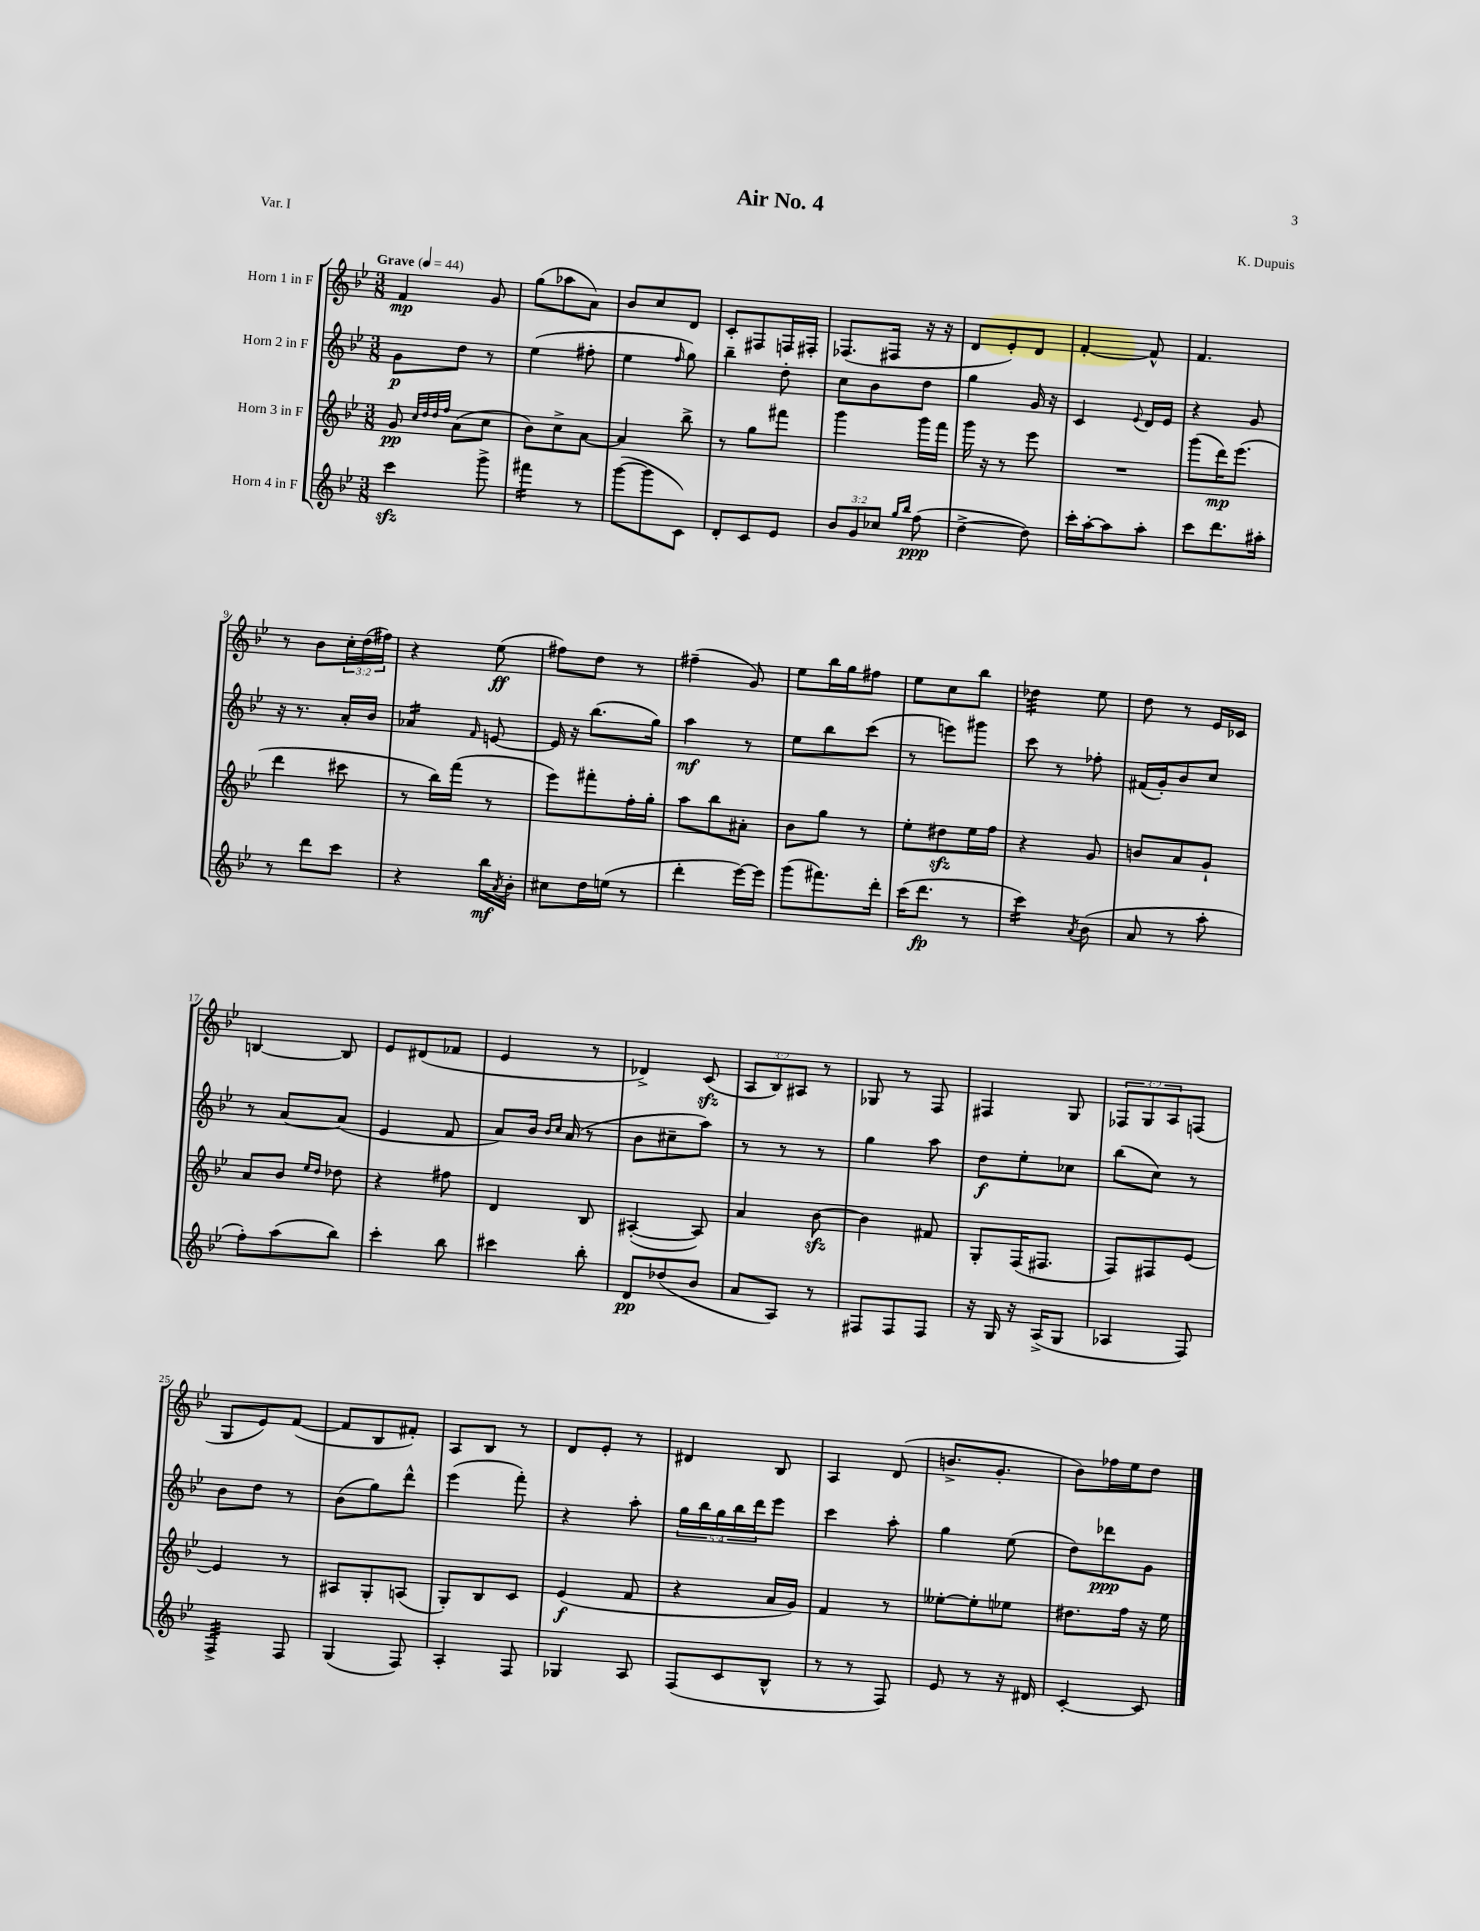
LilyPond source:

\header { title = "Air No. 4" composer = "K. Dupuis" piece = "Var. I" }
<<
\new StaffGroup <<
\new Staff = "s0" \with { instrumentName = "Horn 1 in F" } {
    \clef treble \key bes \major \numericTimeSignature \time 3/8 \override Staff.TupletNumber.text = #tuplet-number::calc-fraction-text \tempo "Grave" 4 = 44
    f'4\mp g'8 |
    g''8( aes''8 a'8) |
    bes'8 c''8 d'8 |
    c'8-. fis8 f16 fis16-. |
    fes8.( fis16 r16 r16 |
    d'8 ees'8-.) d'8 |
    f'4~-. f'8-^ |
    f'4. |
    r8 bes'8 \tuplet 3/2 { c''16-. d''16( fis''16) } |
    r4 ees''8\ff( |
    fis''8) d''8 r8 |
    fis''4--( g'8) |
    ees''8 bes''16 g''16 fis''8 |
    ees''8 c''8 bes''8 |
    des''4:32 ees''8 |
    d''8 r8 ees'16 ces'16 |
    b4~ b8 |
    ees'8 dis'8( fes'8 |
    ees'4 r8 |
    des'4->) c'8\sfz( |
    \tuplet 3/2 { a8 bes8) ais8 } r8 |
    ges8 r8 f8 |
    fis4 g8 |
    \tuplet 3/2 { fes8 g8 a8 } f8( |
    g8 ees'8) f'8~( |
    f'8 bes8 fis'8-.) |
    a8 bes8 r8 |
    d'8 ees'8-. r8 |
    dis'4 bes8 |
    a4 d'8( |
    b'8.-> g'8.-. |
    bes'8) fes''16 ees''16 d''8 \bar "|." |
}
\new Staff = "s1" \with { instrumentName = "Horn 2 in F" } {
    \clef treble \key bes \major \numericTimeSignature \time 3/8 \override Staff.TupletNumber.text = #tuplet-number::calc-fraction-text
    g'8\p d''8 r8 |
    ees''4( fis''8-. |
    ees''4 \grace { f''16 } g''8) |
    bes''4-- d''8-. |
    c''8 bes'8 d''8 |
    g''4 g'16 r16 |
    c'4 \appoggiatura { ees'8 } d'16 ees'16 |
    r4 g'8 |
    r16 r8. a'16-. bes'16 |
    aes'4:16 \grace { f'16 } e'8~ |
    e'16 r16 bes''8.( g''16) |
    a''4\mf r8 |
    ees''8 bes''8 c'''8( |
    r8 e'''8) gis'''8 |
    c'''8 r8 fes''8-. |
    fis'16( g'16-.) bes'8 c''8 |
    r8 a'8~ a'8( |
    ees'4 f'8 |
    a'8) bes'16 \grace { bes'16 c''16 } a'16( r8 |
    bes'8 cis''8-- a''8) |
    r8 r8 r8 |
    g''4 a''8 |
    d''8\f ees''8-. ces''8 |
    bes''8( c''8) r8 |
    bes'8 d''8 r8 |
    bes'8( g''8) d'''8-^ |
    ees'''4( f'''8-.) |
    r4 a''8-. |
    \tuplet 5/4 { g''16 bes''16 g''16 bes''16 d'''16 } ees'''8 |
    c'''4 a''8-. |
    g''4 ees''8( |
    d''8) des'''8\ppp g'8 \bar "|." |
}
\new Staff = "s2" \with { instrumentName = "Horn 3 in F" } {
    \clef treble \key bes \major \numericTimeSignature \time 3/8
    g'8\pp \grace { c''32 d''32 d''32 f''32 } a'8( c''8 |
    bes'8) c''8-> a'8~ |
    a'4 bes''8-> |
    r8 g''8 fis'''8 |
    g'''4 g'''16 f'''16 |
    g'''16 r16 r8 ees'''8 |
    R4. |
    g'''8( d'''16\mp) ees'''8.( |
    d'''4 cis'''8 |
    r8 bes''16) f'''16( r8 |
    ees'''8) fis'''8-. f''16-. g''16-. |
    a''8 bes''8 ais'8-. |
    bes'8 g''8 r8 |
    ees''8-. dis''8\sfz ees''16 f''16 |
    r4 g'8 |
    b'8 a'8 g'8-! |
    a'8 bes'8 \grace { ees''16 d''16 } des''8 |
    r4 fis''8 |
    d'4 bes8 |
    ais4~-.( ais8) |
    a'4 bes'8~\sfz |
    bes'4 fis'8 |
    g8-. f16( fis8. |
    f8) fis8 ees'8~ |
    ees'4 r8 |
    ais8 g8-. a8( |
    g8-.) bes8 c'8 |
    ees'4\f( f'8 |
    r4 a'16 g'16) |
    f'4 r8 |
    eeses''8~-. eeses''8-. ees''8 |
    dis''8. f''16 r16 ees''16 \bar "|." |
}
\new Staff = "s3" \with { instrumentName = "Horn 4 in F" } {
    \clef treble \key bes \major \numericTimeSignature \time 3/8 \override Staff.TupletNumber.text = #tuplet-number::calc-fraction-text
    c'''4\sfz g'''8-> |
    fis'''4:16 r8 |
    g'''8~( g'''8 c'8) |
    d'8-. c'8 ees'8 |
    \tuplet 3/2 { bes'8 g'8 ces''8 } \grace { g''16 bes''16 } f''8\ppp( |
    d''4~-> d''8) |
    c'''16-. a''16~-. a''8 a''8-. |
    c'''8 d'''8. ais''16-. |
    r8 d'''8 c'''8 |
    r4 bes''16\mf \acciaccatura { a'8 } bes'16-. |
    cis''8 d''16 e''16( r8 |
    d'''4-. ees'''16~) ees'''16 |
    g'''8( fis'''8.) d'''16-. |
    c'''16( d'''8.\fp r8 |
    c'''4:16) \acciaccatura { a'8 } bes'8( |
    a'8 r8 a''8-. |
    f''8-.) a''8( bes''8) |
    c'''4-. bes''8 |
    cis'''4 bes''8-. |
    d'8\pp des''8( bes'8 |
    a'8 a8) r8 |
    fis8 fis8 fis8 |
    r16 g16 r16 a16->( g8 |
    aes4 f8) |
    f4:32-> f8 |
    g4( f8) |
    a4-. f8 |
    ges4 a8 |
    f8( c'8 bes8-^ |
    r8 r8 f8) |
    ees'8 r8 r16 dis'16 |
    c'4~-. c'8 \bar "|." |
}
>>
>>
